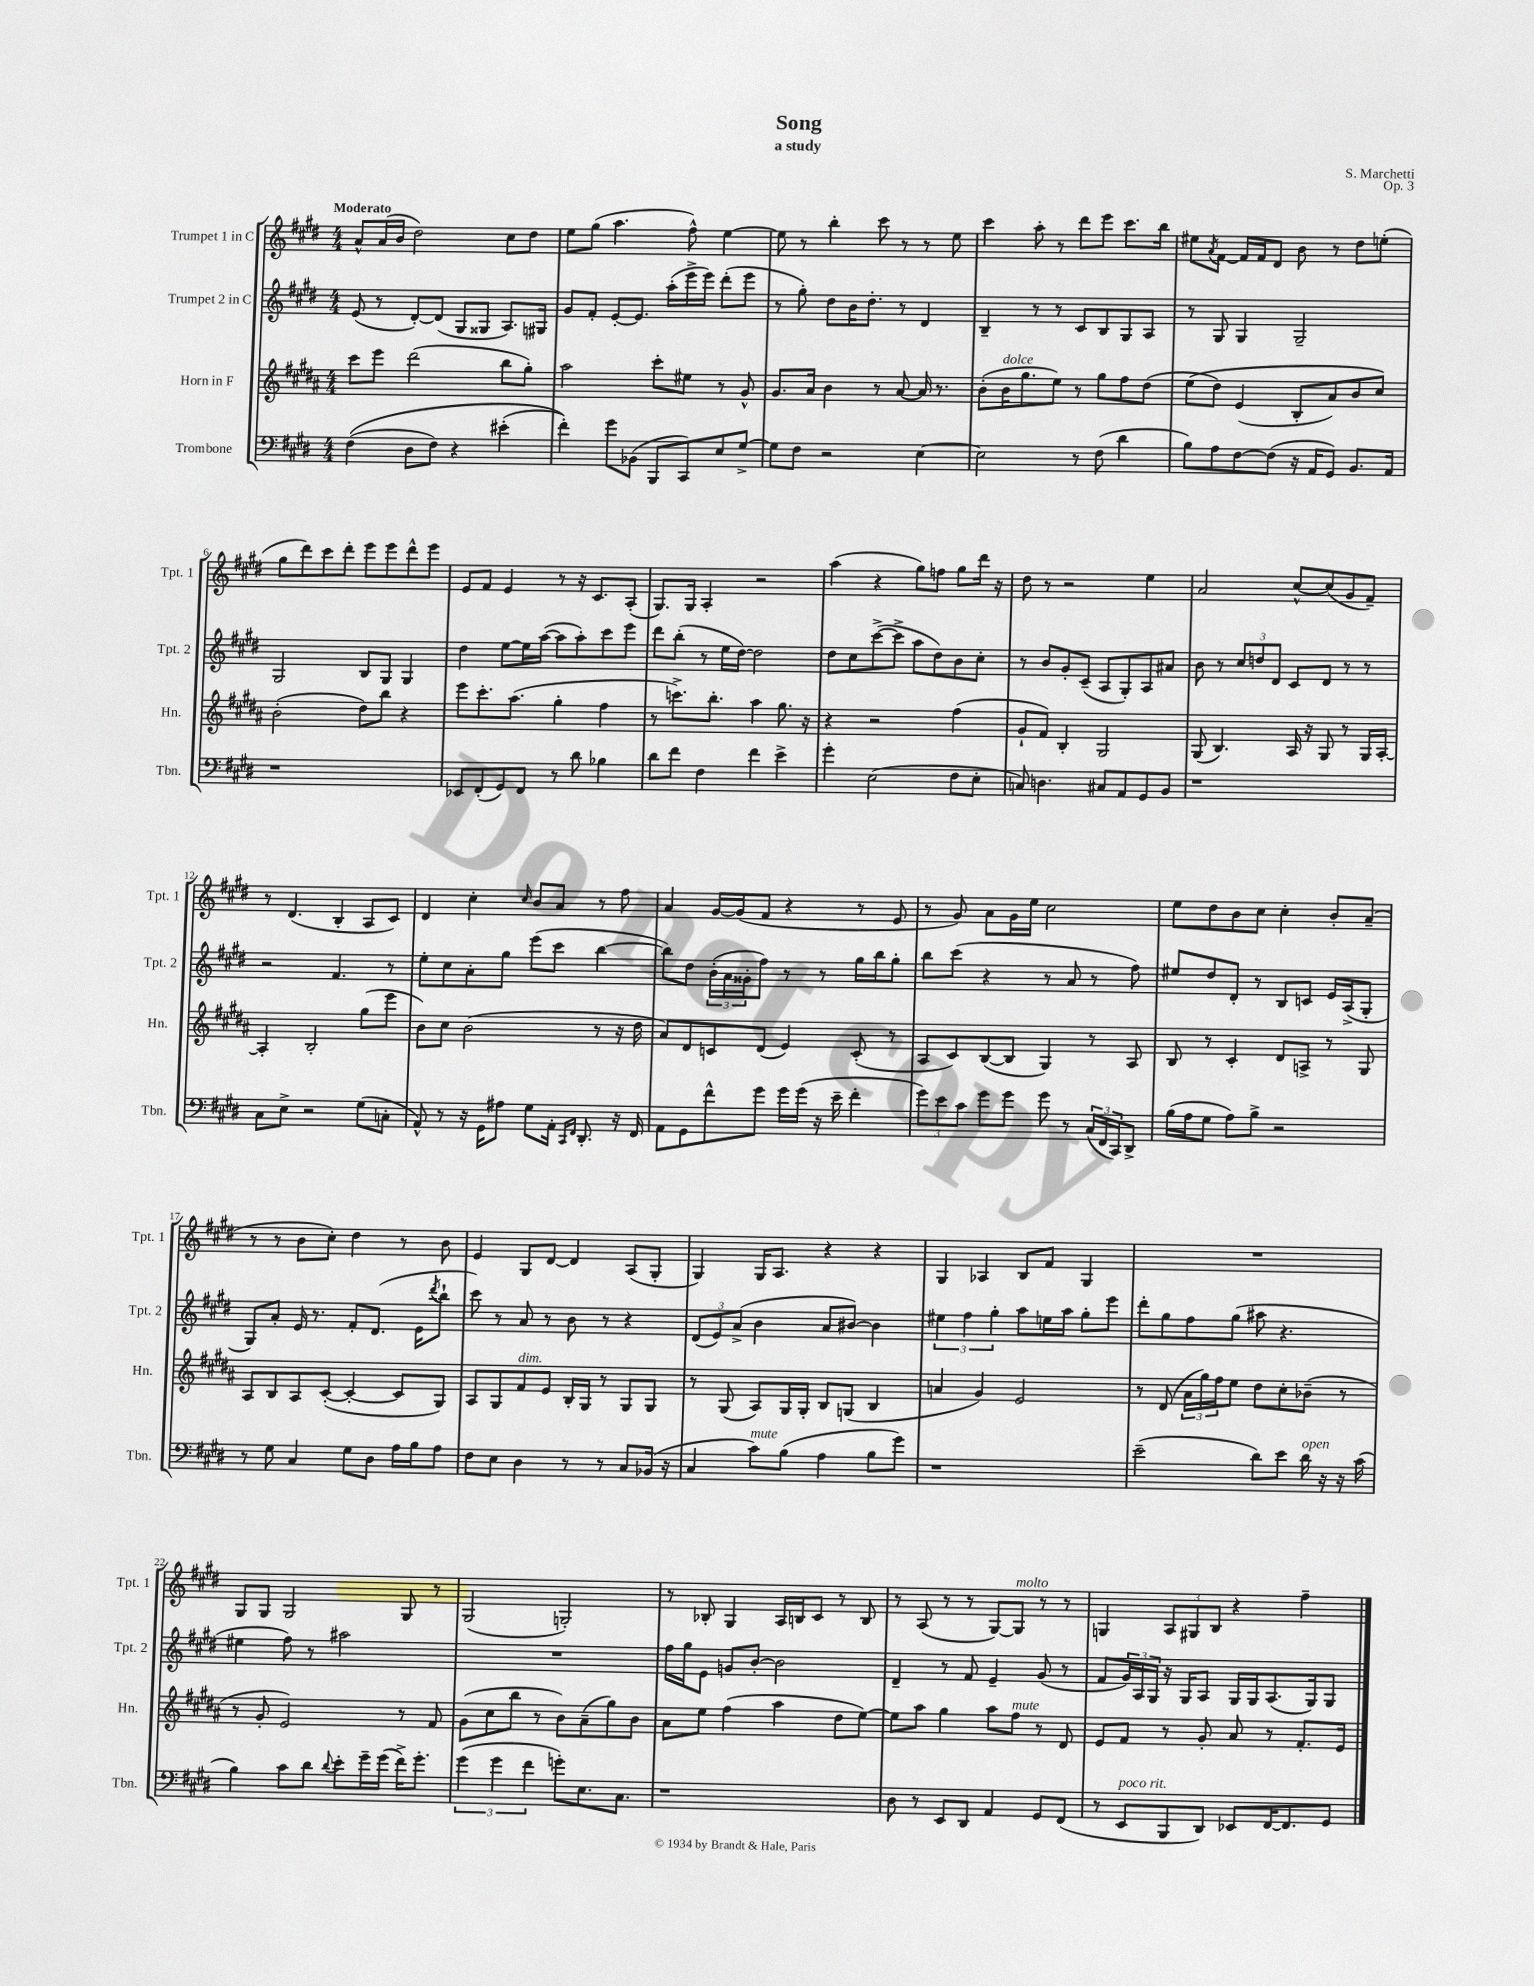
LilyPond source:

\header { title = "Song" composer = "S. Marchetti" subtitle = "a study" opus = "Op. 3" }
<<
\new StaffGroup <<
\new Staff = "s0" \with { instrumentName = "Trumpet 1 in C" shortInstrumentName = "Tpt. 1" } {
    \clef treble \key e \major \numericTimeSignature \time 4/4 \tempo "Moderato"
    a'8-^ a'16( b'16 dis''2) cis''8 dis''8 |
    e''8 gis''8( a''4. fis''8-^) e''4~ |
    e''8 r8 b''4-. cis'''8 r8 r8 e''8 |
    cis'''4 a''8-. r8 dis'''8 e'''8 cis'''8. b''16 |
    eis''8 \acciaccatura { a'8 } fis'8~ fis'16 fis'16 dis'8 b'8 r8 dis''8 e''8-.( |
    gis''8 dis'''8) cis'''8 dis'''8-. e'''8 e'''8 dis'''8-^ e'''8 |
    e'8 fis'8 e'4 r8 r16 cis'8. a8-.( |
    gis8.) gis16 a4-. r2 |
    a''4( r4 gis''8) f''8 gis''8 dis'''16 r16 |
    dis''8 r8 r2 e''4 |
    a'2 cis''8~-^ cis''8( gis'8 fis'8--) |
    r8 dis'4.( b4-. a8 cis'8) |
    dis'4 cis''4-. \grace { cis''16 } b'8 a'8 r8 fis''8 |
    a'4 gis'16~ gis'16( fis'8 r4 r8 e'8 |
    r8 gis'8) a'8 gis'16 e''16 cis''2 |
    e''8 dis''8 b'8 cis''8 cis''4-. b'8-. a'8--( |
    r8 r8 b'8 cis''8-.) dis''4 r8 b'8 |
    e'4 gis8 dis'8~ dis'4 a8( gis8-. |
    gis4) gis16 a8. r4 r4 |
    gis4 aes4 b8 fis'8 gis4 |
    R1 |
    gis8 gis8 gis2 gis8 r8 |
    gis2( g2-.) |
    r8 bes8-. gis4 a16 b16 cis'8 r8 b8 |
    r8 a8( r8 r8 gis8~) gis8^\markup { \italic "molto" } r8 r8 |
    g4 \tuplet 3/2 { a8 gis8 b8 } r4 fis''4-- \bar "|." |
}
\new Staff = "s1" \with { instrumentName = "Trumpet 2 in C" shortInstrumentName = "Tpt. 2" } {
    \clef treble \key e \major \numericTimeSignature \time 4/4
    e'8( r8 dis'8~-.) dis'8( gis8 gisis8 a8.) gis16 |
    gis'8 fis'8-. e'8~-. e'8. a''16-.( e'''16-> e'''16) dis'''8-.( e'''8 |
    r8 gis''8-.) dis''8 b'16 dis''8.-. r8 dis'4 |
    b4-- r8 r8 cis'8 b8 gis8 a8 |
    r8 gis8 gis4 gis2-- |
    gis2 b8 gis8 gis4 |
    dis''4 e''8~ e''16 a''16~( a''8 a''8-.) cis'''8 e'''8 |
    dis'''8 b''8-.( r8 e''16 dis''16~) dis''2 |
    dis''8 cis''8 cis'''8~->( cis'''8-> a''8 dis''8) b'8 cis''8-. |
    r8 b'8 gis'8-. cis'8--( a8 gis8-.) a8 ais'8 |
    b'8 r8 \tuplet 3/2 { cis''8 d''8 dis'8 } cis'8 dis'8 r8 r8 |
    r2 fis'4. r8 |
    e''8-. cis''8 a'8-. gis''8 e'''8( cis'''8 b''4~ |
    b''8) dis''8 \tuplet 3/2 { b'16-.( a'16 gisis'16-. } fis''8) r8 r8 gis''16 b''16 gis''8-. |
    b''8 cis'''8( r4 r8 a'8 r8 fis''8) |
    eis''8 dis''8 dis'8-. r8 b8 c'8 e'16 a16->( gis8-. |
    gis8) a'8-. e'16 r8. fis'8-. dis'8.( e'16 \acciaccatura { dis'''8 } b''8-! |
    cis'''8) r8 a'8 r8 b'8 r8 r4 |
    \tuplet 3/2 { dis'8( e'8) a'8->( } b'4 a'8 bis'8~) bis'4 |
    \tuplet 3/2 { eis''4 fis''4 gis''4-. } a''8 e''16 a''16 gis''8-. e'''8 |
    dis'''8-. gis''8 fis''8 gis''8( ais''8 r4. |
    eis''4 fis''8) r8 ais''2 |
    R1 |
    fis''16 gis''16 e'8 g'8 b'8~-. b'2 |
    dis'4-- r8 fis'8 e'4-- gis'8( r8 |
    fis'8 \tuplet 3/2 { gis'16) a16 gis16 } r16 gis16 a8 gis16 gis16 a8.( gis16) gis8 \bar "|." |
}
\new Staff = "s2" \with { instrumentName = "Horn in F" shortInstrumentName = "Hn." } {
    \clef treble \key b \major \numericTimeSignature \time 4/4
    cis'''8 e'''8 dis'''2( b''8 gis''8-.) |
    ais''2 cis'''8-. eis''8 r8 gis'8-^ |
    gis'8. ais'16 b'4 r8 ais'8~ ais'16 r8. |
    b'8-.( b'16^\markup { \italic "dolce" } gis''8. e''8) r8 gis''8 fis''8 dis''8( |
    e''8\( dis''8) e'4( b8-. ais'8) b'8 cis''8\) |
    b'2-.( dis''8) b''8 r4 |
    e'''8 cis'''8.-. ais''8.( gis''4-. fis''4 |
    r8 c'''8.->) b''8.-. ais''4 gis''8. r16 |
    r4 r2 fis''4( |
    gis'8-! fis'8) b4-. gis2 |
    gis8( b4.) ais16 r16 gis8 r8 gis16 ais16~-. |
    ais4-. b2-. gis''8( e'''8 |
    b'8) cis''8 b'2( r8 r16 dis''16 |
    ais'8) dis'8 c'8 dis'8( e'4) c'8-.( r8 |
    ais8 cis'8) b8~( b8 gis4) r8 ais8 |
    b8 r8 cis'4-. dis'8 a8-> r8 gis8 |
    ais8 b8 ais8 cis'8~-.( cis'4~-. cis'8 gis8) |
    ais8 gis8 fis'8^\markup { \italic "dim." } e'8 b16-. gis16 r8 gis8 gis8 |
    r8 gis8( ais8) gis16 gis16-. b8 g8( b4 |
    a'4 gis'4) e'2 |
    r8 dis'8( \tuplet 3/2 { ais'16 gis''16) fis''16 } e''8 dis''8 cis''8-. bes'8--( r8 |
    r8 gis'8-. e'2) r8 fis'8 |
    gis'8( cis''8 b''8 r8 b'8) ais'8--( gis''8) b'8 |
    ais'8 e''8 fis''4( ais''4 dis''8 e''8~) |
    e''8 ais''8 gis''4 ais''8 fis''8^\markup { \italic "mute" } r8 dis'8 |
    e'8 fis'8 r8 gis'8-. ais'8 r8 fis'8.-. e'16 \bar "|." |
}
\new Staff = "s3" \with { instrumentName = "Trombone" shortInstrumentName = "Tbn." } {
    \clef bass \key e \major \numericTimeSignature \time 4/4
    fis4(\( dis8 fis8) r4 eis'4-.( |
    fis'4-.)\) gis'8 bes,8( b,,8 cis,8) e8 gis8~-> |
    gis8 fis8 r2 e4~ |
    e2 r8 fis8( dis'4 |
    b8) a8 fis8~ fis8( r16 a,16 gis,8) b,8. a,16 |
    r1 |
    ees,8 fis,8-.( gis,8) fis,8 r8 dis'8 bes4 |
    dis'8 fis'8 fis4 fis'4 e'4-> |
    gis'4-. e2( fis8 e8-. |
    c8) d4. cis8 a,8 gis,8 b,8 |
    r1 |
    cis8 e8-> r2 gis8( c8-. |
    a,8-^) r8 r16 gis,16 ais8 gis8 a,16-. \grace { cis,16 fis,16 } dis,8.-. r16 fis,16 |
    a,8 gis,8 fis'8-^ gis'8 gis'16 gis'16( r16 e'16-- fis'4-. |
    \tuplet 3/2 { gis'8) e'8 cis'8 } gis'8 gis'8 gis'8 r8 \tuplet 3/2 { cis16( fis,16 cis,16) } dis,8-> |
    b16( a16 gis8 a8) b8-> r2 |
    r8 gis8 cis4 gis8 dis8 a16 b16 a8 |
    fis8 e8 dis4 r8 r8 cis8 bes,16( r16 |
    cis4 cis'8^\markup { \italic "mute" }) b8( a4 b8 gis'8) |
    r1 |
    e'2--( dis'8) e'8 dis'16^\markup { \italic "open" } r16 r16 cis'16( |
    b4) cis'8 dis'8 \appoggiatura { dis'8 } e'8-. gis'16-- gis'16( fis'16->) gis'8.-. |
    \tuplet 3/2 { gis'4( gis'4 fis'4 } g'8-.) e8. cis8. |
    r1 |
    dis8 r8 e,8 dis,8 a,4 gis,8 fis,8( |
    r8 e,8^\markup { \italic "poco rit." } b,,8 dis,8) ees,8 fis,16~ fis,8. gis,8 \bar "|." |
}
>>
>>
